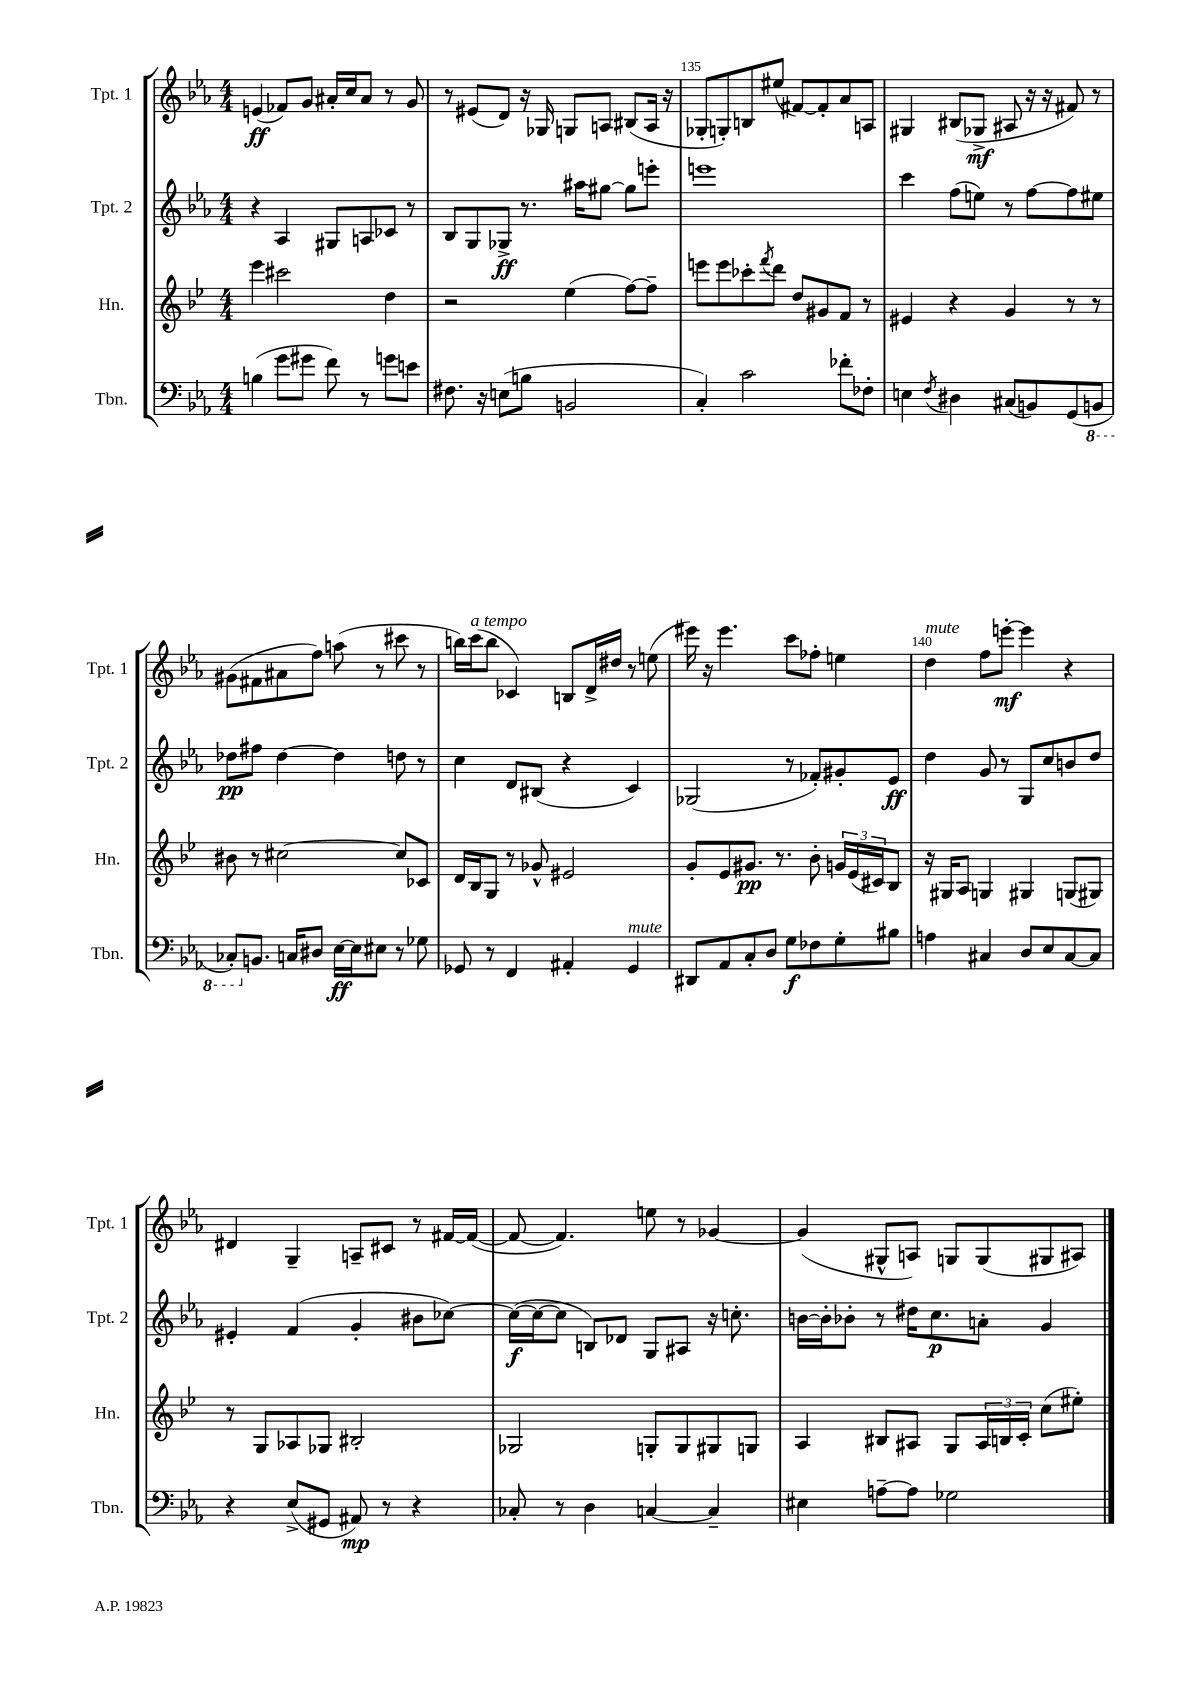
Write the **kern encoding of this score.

**kern	**dynam	**kern	**dynam	**kern	**dynam	**kern	**dynam
*part4	*part4	*part3	*part3	*part2	*part2	*part1	*part1
*staff4	*staff4	*staff3	*staff3	*staff2	*staff2	*staff1	*staff1
*I"Tbn.	*	*I"Hn.	*	*I"Tpt. 2	*	*I"Tpt. 1	*
*I'Tbn.	*	*I'Hn.	*	*I'Tpt. 2	*	*I'Tpt. 1	*
*clefF4	*	*clefG2	*	*clefG2	*	*clefG2	*
*k[b-e-a-]	*	*k[b-e-]	*	*k[b-e-a-]	*	*k[b-e-a-]	*
*M4/4	*	*M4/4	*	*M4/4	*	*M4/4	*
=133	=133	=133	=133	=133	=133	=133	=133
(4Bn\	.	4eee-\	.	4r	.	(4en/	ff
8g\L	.	2ccc#X\	.	4A-/	.	8f-X/L)	.
8g#X\J	.	.	.	.	.	8g/J	.
8f\)	.	.	.	8G#X/L	.	16a#X'/LL	.
.	.	.	.	.	.	16cc/J	.
8r	.	.	.	8An/	.	8a#/J	.
8gn\L	.	4dd\	.	8c-X/J	.	8r	.
8en\J	.	.	.	8r	.	8g/	.
=134	=134	=134	=134	=134	=134	=134	=134
8.F#X\	.	2r	.	8B-/L	.	8r	.
.	.	.	.	8G/	.	(8e#X/L	.
16r	.	.	.	.	.	.	.
(8En\L	.	.	.	8G-X^/J	ff	8d/J)	.
8Bn\J	.	.	.	8.r	.	16r	.
.	.	.	.	.	.	16G-X/	.
2BBn/	.	(4ee-\	.	.	.	8Gn/L	.
.	.	.	.	16aa#X\KL	.	.	.
.	.	.	.	[8gg#X\J	.	8An/J	.
.	.	[8ff\L)	.	8gg#\L]	.	(8B#X/L	.
.	.	8ff~\J]	.	8eeen'\J	.	16A/Jk	.
.	.	.	.	.	.	16r	.
=135	=135	=135	=135	=135	=135	=135	=135
4C'/)	.	8eeen\L	.	1eeen	.	8G-X'/L	.
.	.	8eee\	.	.	.	8Gn'/)	.
2c\	.	8ccc-X'\	.	.	.	8Bn/	.
.	.	8qfff/	.	.	.	.	.
.	.	8ddd\J	.	.	.	(8ee#X/J	.
.	.	8dd/L	.	.	.	[8f#X/L)	.
.	.	8g#X/	.	.	.	8f#'/]	.
8f-X'\L	.	8f/J	.	.	.	8a-/	.
8F-X'\J	.	8r	.	.	.	8An/J	.
=136	=136	=136	=136	=136	=136	=136	=136
4En\	.	4e#X/	.	4ccc\	.	4G#X/	.
8qF/	.	.	.	.	.	.	.
4D#X\	.	4r	.	(8ff\L	.	(8B#X/L	.
.	.	.	.	8een\J)	.	8G-X^/J	mf
(8C#X/L	.	4g/	.	8r	.	8A#X/	.
8BBn/)	.	.	.	[8ff\L	.	16r	.
.	.	.	.	.	.	16r	.
(8GG/	.	8r	.	8ff\]	.	8f#X/)	.
*8ba	*	*	*	*	*	*	*
8BBBn/J	.	8r	.	8ee#X\J	.	8r	.
!!LO:LB:g=z
=137	=137	=137	=137	=137	=137	=137	=137
8CC-X'/L)	.	8b#X\	.	8dd-X\L	pp	(8g#X\L	.
*X8ba	*	*	*	*	*	*	*
8.BBn/J	.	8r	.	8ff#X\J	.	8f#X\	.
.	.	[2cc#X\	.	[4dd-\	.	8a#X\	.
16Cn/KL	.	.	.	.	.	.	.
8D#X/J	.	.	.	.	.	8ff\J)	.
[16E-\LL	ff	.	.	4dd-\]	.	(8aan\	.
16E-\J]	.	.	.	.	.	.	.
8E#X\J	.	.	.	.	.	8r	.
8r	.	8cc#/L]	.	8ddn\	.	8ccc#X\	.
8G-X\	.	8c-X/J	.	8r	.	8r	.
=138	=138	=138	=138	=138	=138	=138	=138
8GG-X/	.	16d/LL	.	4cc\	.	16bbn\LL)	.
!	!	!	!	!	!	!LO:TX:a:i:t=a tempo	!
.	.	16B-/J	.	.	.	(16ccc\J	.
8r	.	8G/J	.	.	.	8bb\J	.
4FF/	.	8r	.	8d/L	.	4c-X/)	.
.	.	8g-X^^/	.	(8B#X/J	.	.	.
4AA#X'/	.	2e#X/	.	4r	.	8Bn/L	.
.	.	.	.	.	.	16d^/L	.
.	.	.	.	.	.	16dd#X/JJ	.
!LO:TX:a:i:t=mute	!	!	!	!	!	!	!
4GG-/	.	.	.	4c/)	.	8r	.
.	.	.	.	.	.	(8een\	.
=139	=139	=139	=139	=139	=139	=139	=139
8DD#X/L	.	8g'/L	.	(2G-X/	.	16eee#X\)	.
.	.	.	.	.	.	16r	.
8AA-/	.	8e-/	.	.	.	4.eee#\	.
8C'/	.	8.g#X/J	pp	.	.	.	.
8D/J	.	.	.	.	.	.	.
.	.	8.r	.	.	.	.	.
8G\L	f	.	.	8r	.	8ccc\L	.
8F-X\	.	8b-'\	.	8f-X'/L)	.	8ff-X'\J	.
8G'\	.	24gn/LL	.	8g#X'/	.	4een\	.
.	.	(24e-/	.	.	.	.	.
.	.	24c#X/J)	.	.	.	.	.
8B#X\J	.	8B-/J	.	8e-/J	ff	.	.
=140	=140	=140	=140	=140	=140	=140	=140
!	!	!	!	!	!	!LO:TX:a:i:t=mute	!
4An\	.	16r	.	4dd\	.	4dd\	.
.	.	16G#X/KL	.	.	.	.	.
.	.	8A/J	.	.	.	.	.
4C#X/	.	4Gn/	.	8g/	.	8ff\L	.
.	.	.	.	8r	.	[8eeen'\J	mf
8D/L	.	4G#X/	.	8G/L	.	4eee\]	.
8E-/	.	.	.	8cc/	.	.	.
[8C#/	.	(8Gn/L	.	8bn/	.	4r	.
8C#/J]	.	8G#X/J)	.	8dd/J	.	.	.
!!LO:LB:g=z
=141	=141	=141	=141	=141	=141	=141	=141
4r	.	8r	.	4e#X'/	.	4d#X/	.
.	.	8G/L	.	.	.	.	.
(8E-^/L	.	8A-X/	.	(4f/	.	4G~/	.
8GG#X/J	.	8G-X/J	.	.	.	.	.
8AA#X/)	mp	2B#X'/	.	4g'/	.	8An~/L	.
8r	.	.	.	.	.	8c#X/J	.
4r	.	.	.	8b#X\L	.	8r	.
.	.	.	.	[8cc-X\J)	.	[16f#X/LL	.
.	.	.	.	.	.	(16f#/JJ_	.
=142	=142	=142	=142	=142	=142	=142	=142
8C-X'/	.	2G-X/	.	(16cc-\LL_	f	8f#/_	.
.	.	.	.	16cc-\J_	.	.	.
8r	.	.	.	8cc-\J]	.	4.f#/])	.
4D\	.	.	.	8Bn/L)	.	.	.
.	.	.	.	8d-X/J	.	.	.
[4Cn/	.	8Gn'/L	.	8G/L	.	8een\	.
.	.	8G/	.	8A#X/J	.	8r	.
4C~/]	.	8G#X/	.	16r	.	[4g-X/	.
.	.	.	.	8.ccn'\	.	.	.
.	.	8Gn/J	.	.	.	.	.
=143	=143	=143	=143	=143	=143	=143	=143
4E#X\	.	4A/	.	[16bn\LL	.	(4g-/]	.
.	.	.	.	16b'\J]	.	.	.
.	.	.	.	8b-X'\J	.	.	.
[8An~\L	.	8B#X/L	.	8r	.	8G#X^^/L	.
8A\J]	.	8A#X/J	.	16dd#X\KL	.	8An/J)	.
.	.	.	.	8.cc\	p	.	.
2G-X\	.	8G/L	.	.	.	8Gn/L	.
.	.	24A#/L	.	8an'\J	.	(8G/	.
.	.	24Bn/	.	.	.	.	.
.	.	24c'/JJ	.	.	.	.	.
.	.	(8cc\L	.	4g/	.	8G#X/	.
.	.	8ee#X'\J)	.	.	.	8A#X/J)	.
==	==	==	==	==	==	==	==
*-	*-	*-	*-	*-	*-	*-	*-
